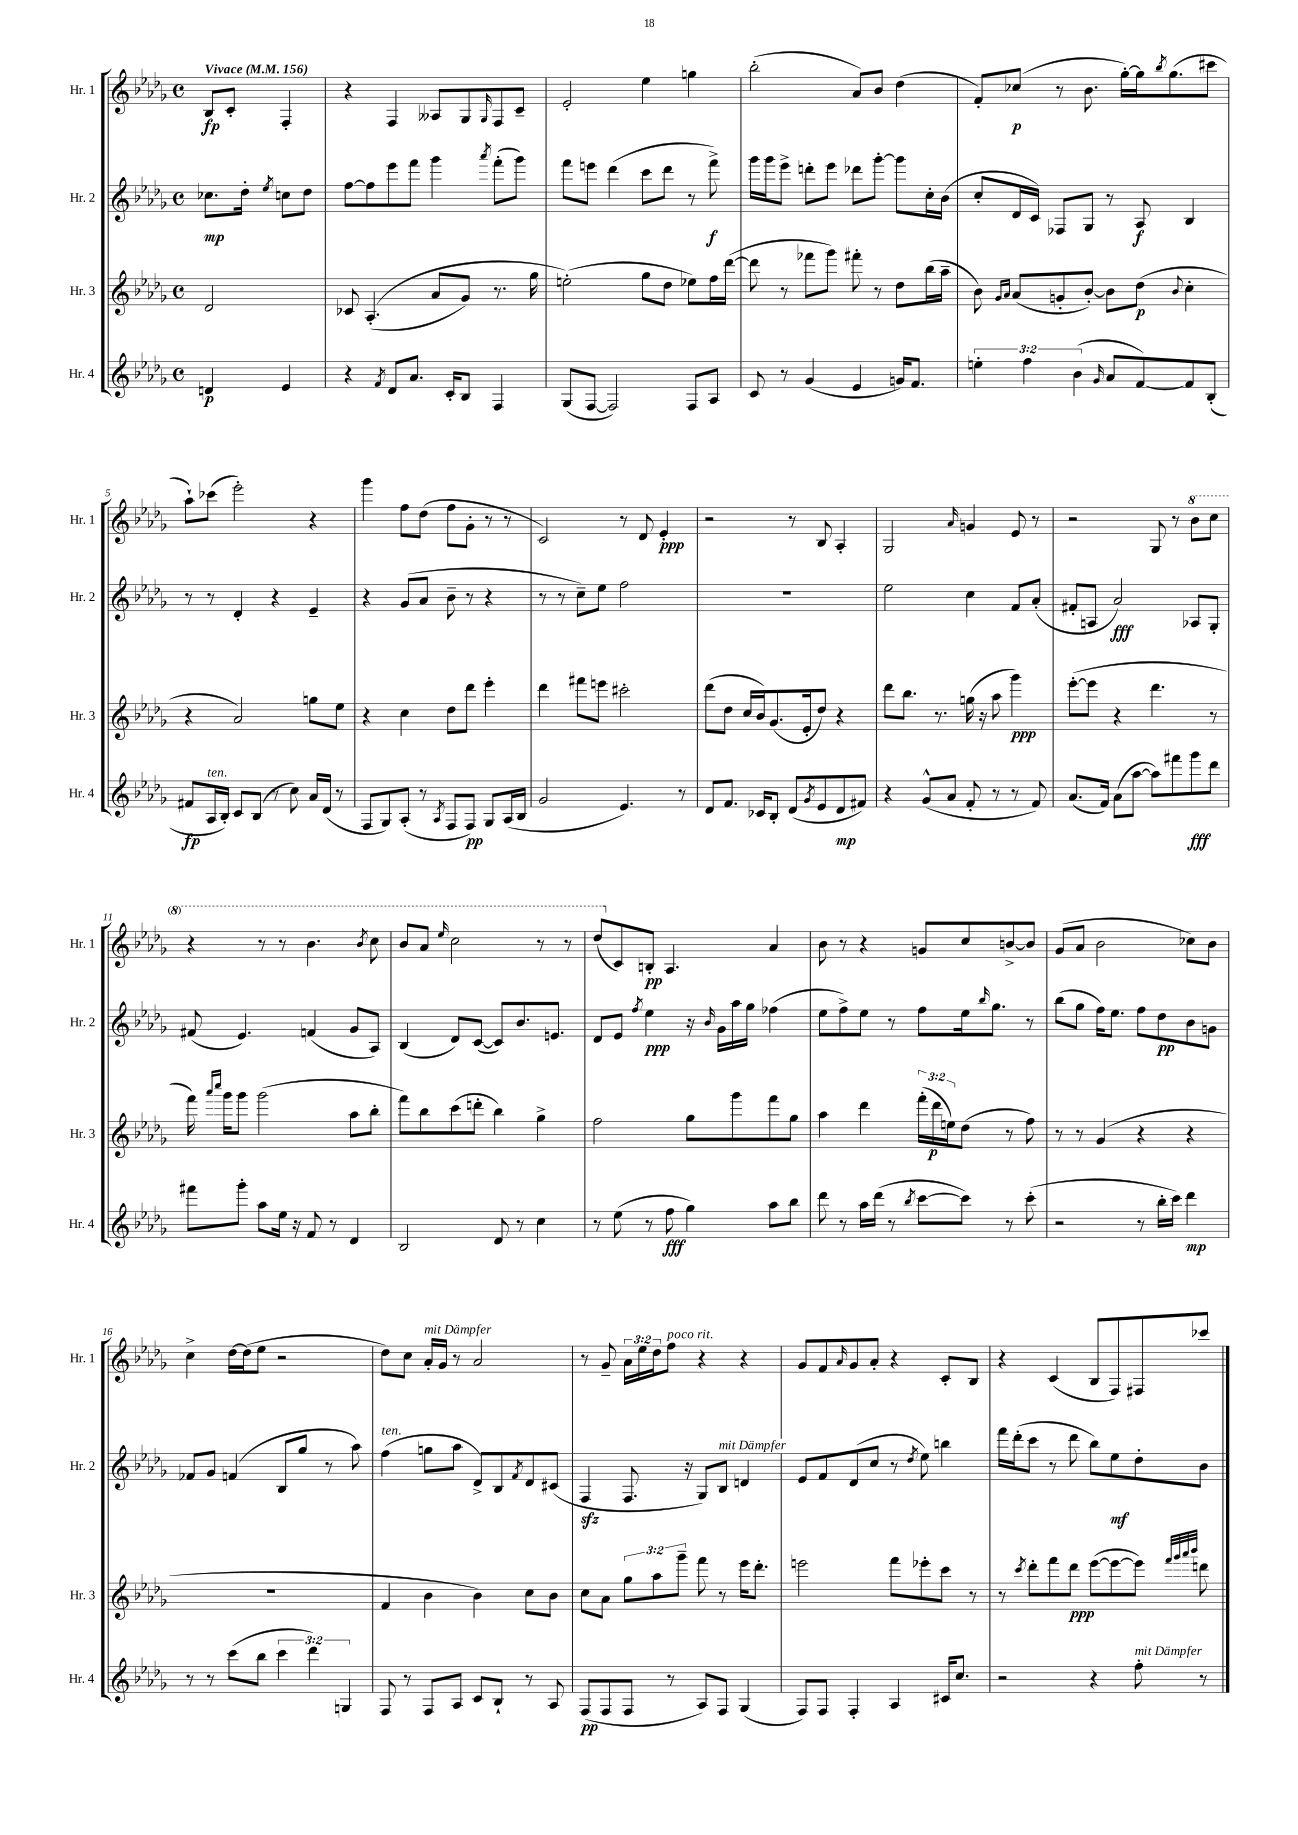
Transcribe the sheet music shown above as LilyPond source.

<<
\new StaffGroup <<
\new Staff = "s0" \with { instrumentName = "Hr. 1" shortInstrumentName = "Hr. 1" } {
    \clef treble \key des \major \defaultTimeSignature \time 4/4 \override Staff.TupletNumber.text = #tuplet-number::calc-fraction-text \partial 2 \tempo "Vivace" 4 = 156
    bes8\fp c'8-. f4-. |
    r4 f4 aeses8 ges8 \grace { ges16 } f8 c'8-- |
    ees'2-. ees''4 g''4 |
    bes''2-.( aes'8) bes'8 des''4( |
    f'8-.) ces''8\p( r8 bes'8. ges''16~-.) ges''16 \acciaccatura { bes''8 } ges''8.( cis'''8 |
    aes''8-!) ces'''8( ees'''2-.) r4 |
    ges'''4 f''8 des''8( f''8 ges'8-. r8 r8 |
    c'2) r8 des'8 ees'4-.\ppp |
    r2 r8 bes8 aes4-. |
    ges2 \grace { aes'16 } g'4 ees'8 r8 |
    r2 ges8 r8 \ottava #1 bes''8 c'''8 |
    r4 r8 r8 bes''4. \acciaccatura { bes''8 } c'''8 |
    bes''8 aes''8 \grace { ees'''16 } c'''2 r8 r8 |
    des'''8( \ottava #0 c'8) b8-.\pp aes4. aes'4 |
    bes'8 r8 r4 g'8 c''8 b'8~-> b'8 |
    ges'8( aes'8 bes'2 ces''8) bes'8 |
    c''4-> des''16~ des''16( ees''8 r2 |
    des''8) c''8 aes'16-.^\markup { \italic "mit Dämpfer" } ges'16 r8 aes'2 |
    r8 ges'8-- \tuplet 3/2 { aes'16 ees''16 des''16 } f''8^\markup { \italic "poco rit." } r4 r4 |
    ges'8 f'8 \grace { aes'16 } ges'8 aes'8-. r4 c'8-. bes8 |
    r4 c'4( bes8 f8) fis8 ces'''8 \bar "|." |
}
\new Staff = "s1" \with { instrumentName = "Hr. 2" shortInstrumentName = "Hr. 2" } {
    \clef treble \key des \major \defaultTimeSignature \time 4/4 \partial 2
    ces''8.\mp des''16-. \acciaccatura { ees''8 } c''8 des''8 |
    f''8~ f''8 ees'''8 f'''8 ges'''4 \acciaccatura { aes'''8 } f'''8-.( ges'''8) |
    f'''8 e'''8 des'''4( c'''8 des'''8 r8 f'''8->\f) |
    ges'''16 ges'''16 ees'''8-> d'''8-. ees'''8 des'''8 ges'''8~-. ges'''8 c''16-. bes'16( |
    c''8-. des'16 c'16) fes8 ges8 r8 aes8\f bes4 |
    r8 r8 des'4-. r4 ees'4-- |
    r4 ges'8( aes'8 bes'8-- r8 r4 |
    r8 r8 c''8--) ees''8 f''2 |
    R1 |
    ees''2 c''4 f'8 aes'8-.( |
    fis'8-. a8 aes'2\fff) aes8 ges8-. |
    fis'8( ees'4.) f'4( ges'8 aes8) |
    bes4( des'8) c'8~( c'8) bes'8. e'8. |
    des'8 ees'8 \acciaccatura { f''8 } ees''4\ppp r16 \grace { bes'16 } ges'16 aes''16 ges''16 fes''4( |
    ees''8 f''8->) ees''8 r8 f''8 ees''16 \grace { bes''16 } ges''8. r8 |
    bes''8( ges''8 f''16) ees''8. f''8 des''8\pp bes'8 g'8 |
    fes'8 ges'8 f'4( bes8 ges''8 r8 aes''8) |
    f''4^\markup { \italic "ten." }( g''8 aes''8 des'8->) bes8 \acciaccatura { f'8 } des'8 cis'8( |
    f4\sfz f8. r16 ges8) bes8^\markup { \italic "mit Dämpfer" } d'4 |
    ees'8 f'8 des'8( c''8 r8 \acciaccatura { des''8 } ees''8) b''4 |
    f'''16 des'''16-.( c'''8 r8 des'''8 bes''8) ees''8\mf des''8-. bes'8 \bar "|." |
}
\new Staff = "s2" \with { instrumentName = "Hr. 3" shortInstrumentName = "Hr. 3" } {
    \clef treble \key des \major \defaultTimeSignature \time 4/4 \override Staff.TupletNumber.text = #tuplet-number::calc-fraction-text \partial 2
    des'2 |
    ces'8 aes4.-.(\( aes'8 ges'8) r8. ges''16 |
    e''2-.(\) ges''8 des''8 ees''8) f''16 des'''16~( |
    des'''8 r8 fes'''8 ges'''8) fis'''8-. r8 des''8 bes''16( aes''16-- |
    bes'8) \grace { ges'16 aes'16 } aes'8( g'8-. bes'8~-.) bes'8 des''8\p( \appoggiatura { bes'8 } c''4-. |
    r4 aes'2) g''8 ees''8 |
    r4 c''4 des''8 des'''8 ees'''4-. |
    des'''4 fis'''8 e'''8 cis'''2-. |
    des'''8( des''8 c''16 bes'16) ges'8.( ees'16-. des''8) r4 |
    des'''8 bes''8. r8. g''16( r16 aes''8 ges'''4\ppp) |
    ees'''8~-.( ees'''8 r4 des'''4. r8 |
    f'''16) \grace { aes'''16 c''''16 } ges'''16 ges'''8 ges'''2( aes''8 bes''8-. |
    f'''8) bes''8 c'''8( d'''8-. bes''4) ges''4-> |
    f''2 ges''8 ges'''8 f'''8 ges''8 |
    aes''4 des'''4 \tuplet 3/2 { f'''16-.( des'''16\p e''16) } des''8( r8 f''8) |
    r8 r8 ges'4( r4 r4 |
    R1 |
    f'4 bes'4 bes'4) c''8 bes'8 |
    c''8 aes'8 \tuplet 3/2 { ges''8 aes''8 ges'''8-- } f'''8 r8 ees'''16 des'''8.-. |
    e'''2 f'''8 ees'''8-. c'''8 r8 |
    r8 \acciaccatura { c'''8 } des'''8-. f'''8 des'''8\ppp ees'''8~( ees'''8~ ees'''8) \grace { f'''32 ges'''32 aes'''32 bes'''32 } d'''8 \bar "|." |
}
\new Staff = "s3" \with { instrumentName = "Hr. 4" shortInstrumentName = "Hr. 4" } {
    \clef treble \key des \major \defaultTimeSignature \time 4/4 \override Staff.TupletNumber.text = #tuplet-number::calc-fraction-text \partial 2
    d'4\p ees'4 |
    r4 \acciaccatura { f'8 } des'8 aes'8. c'16-. bes8 f4 |
    ges8( f8~ f2) f8 aes8 |
    c'8 r8 ges'4( ees'4 g'16) f'8. |
    \tuplet 3/2 { e''4-. f''4 bes'4( } \grace { ges'16 } aes'8 f'8~) f'8 bes8-.( |
    fis'8\fp aes16^\markup { \italic "ten." } bes16-.) c'8 bes8( r8 c''8) aes'16 des'16( r8 |
    f8 ges8) aes8-.( r8 \acciaccatura { aes8 } f8 f8\pp) ges8 aes16( bes16 |
    ges'2 ees'4.) r8 |
    des'8 f'8. ces'16 bes8-. des'8( \acciaccatura { ges'8 } ees'8 des'8\mp fis'8) |
    r4 ges'8-^( aes'8 f'8-. r8 r8 f'8) |
    aes'8.( f'16) aes'8( aes''8~ aes''8) fis'''8 ges'''8\fff des'''8 |
    fis'''8 ges'''8-. aes''8 ees''16 r16 f'8 r8 des'4 |
    bes2 des'8 r8 c''4 |
    r8 ees''8( r8 f''8\fff ges''4) aes''8 bes''8 |
    des'''8 r8 aes''16 des'''16( r8 \acciaccatura { bes''8 } c'''8~ c'''8) r8 c'''8-.( |
    r2 r8 bes''16-. c'''16) des'''4\mp |
    r8 r8 c'''8( bes''8 \tuplet 3/2 { c'''4 des'''4) g4 } |
    f8 r8 f8 aes8 c'8 bes8-! r8 aes8 |
    f8\pp( f8 f8 r8 aes8) f8 ges4( |
    f8) f8 f4-. aes4 cis'16 c''8. |
    r2 r4 f''8-.^\markup { \italic "mit Dämpfer" } r8 \bar "|." |
}
>>
>>
